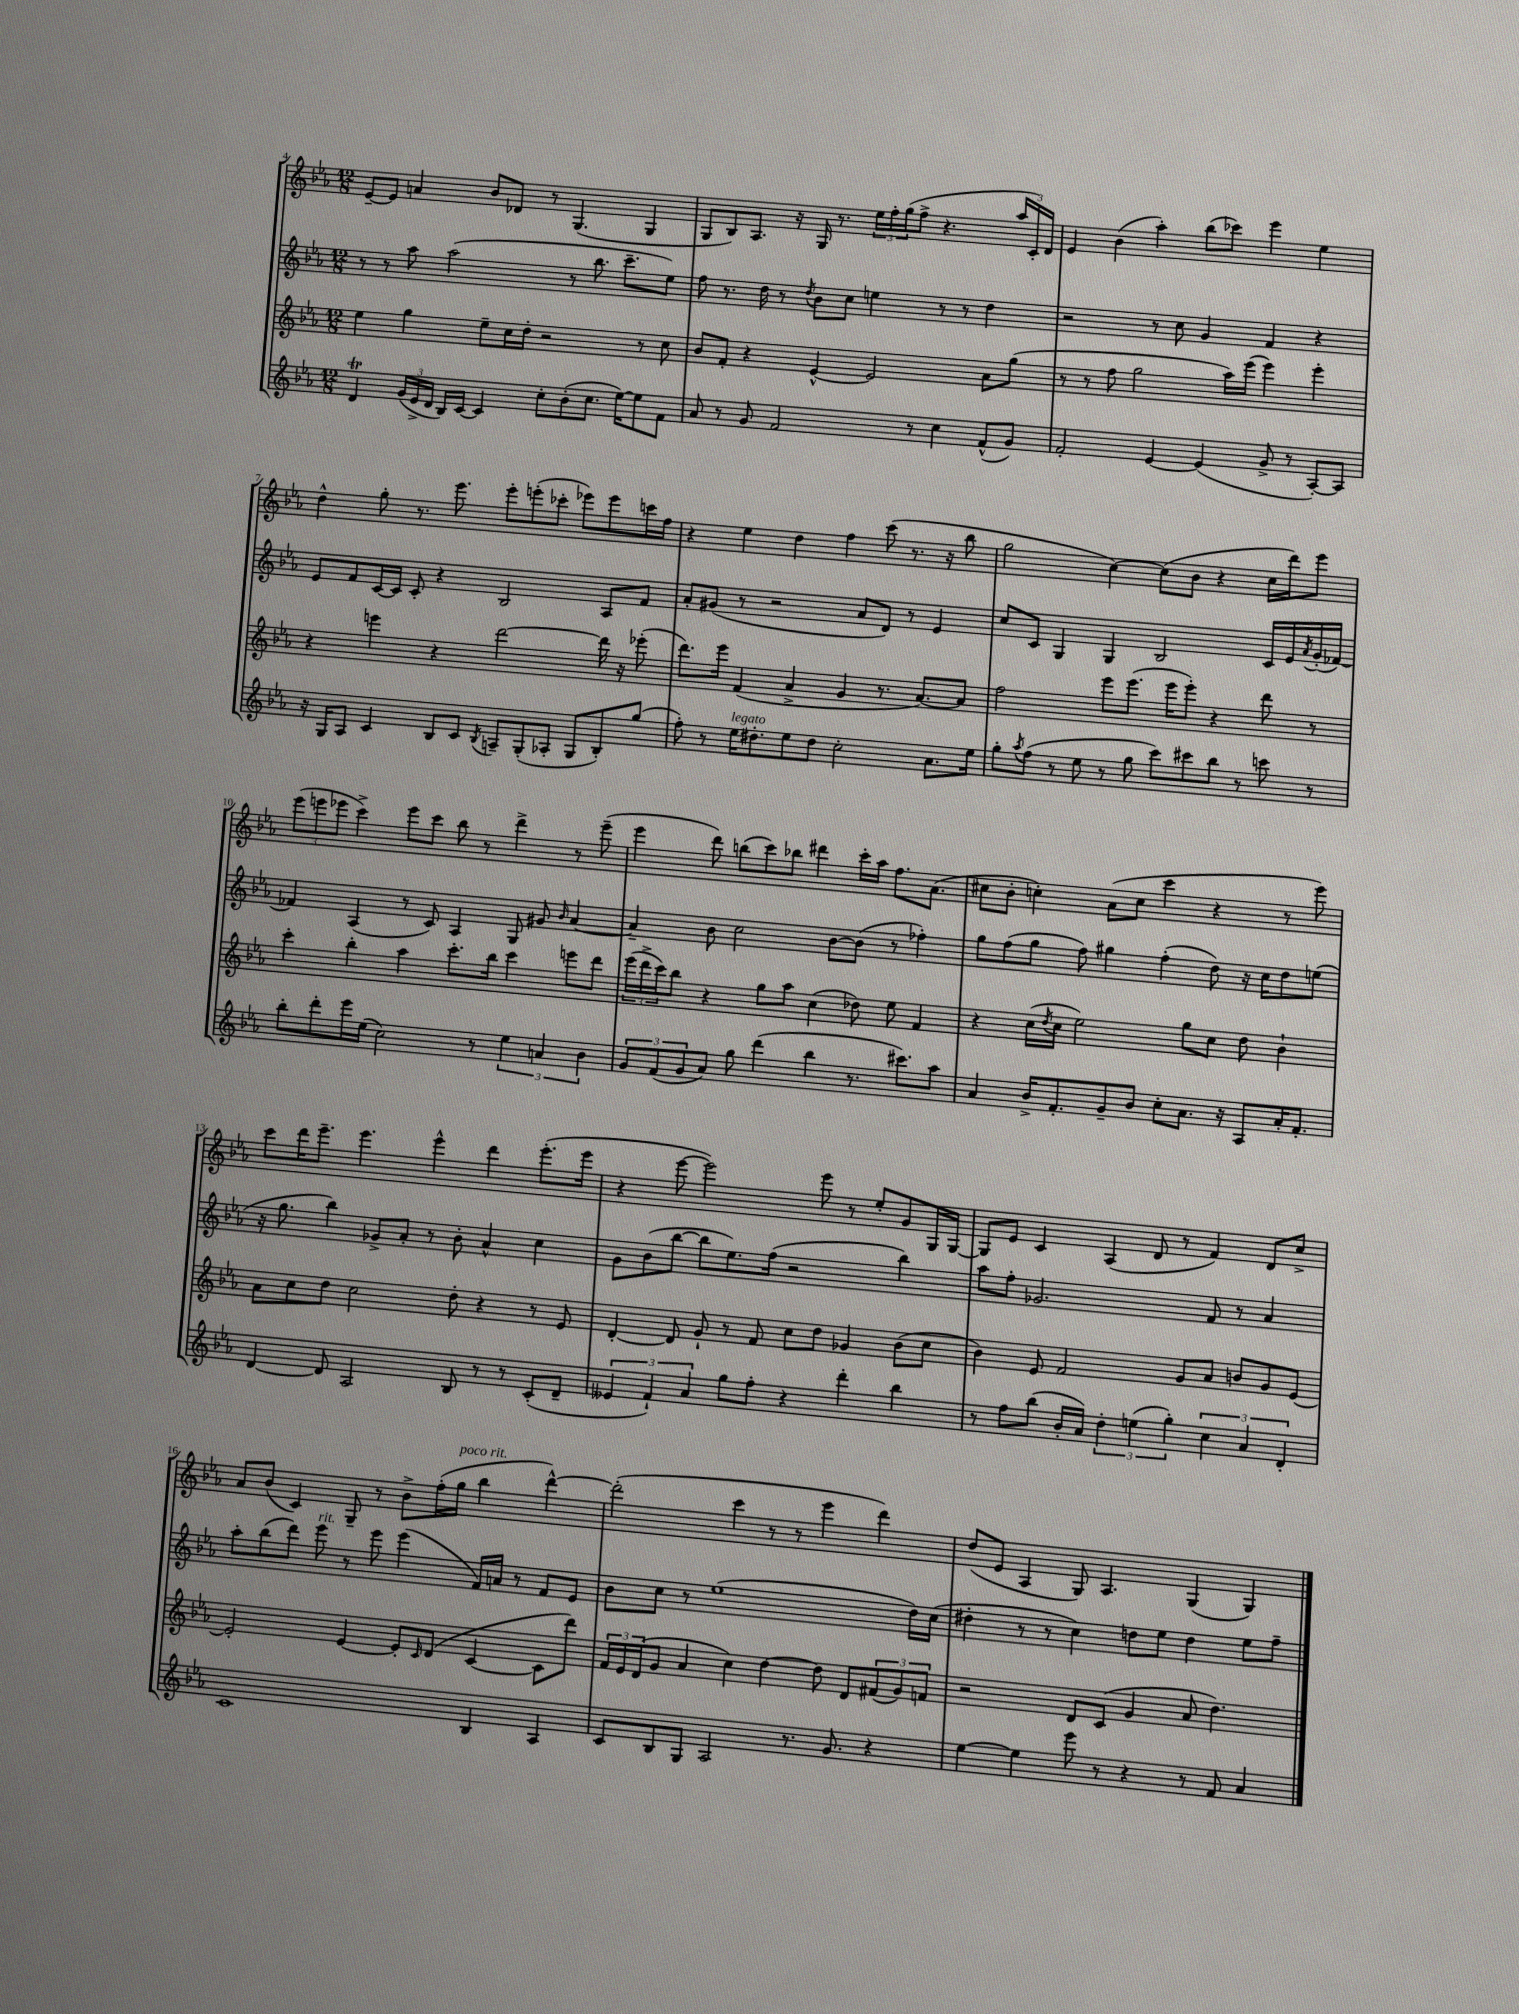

**kern	**kern	**kern	**kern
*staff4	*staff3	*staff2	*staff1
*clefG2	*clefG2	*clefG2	*clefG2
*k[b-e-a-]	*k[b-e-a-]	*k[b-e-a-]	*k[b-e-a-]
*M12/8	*M12/8	*M12/8	*M12/8
4d	4ee-	8r	[8e-~
.	.	8r	8e-]
(24g	4gg	8aa-	4a
24e-^	.	.	.
24d	.	.	.
16B-)	.	(2aa-	.
[16c	.	.	.
4c]	8ee-~	.	8b-
.	16cc	.	8d-
.	16dd'	.	.
8cc'	2r	.	8r
(8b-'	.	8r	(4.G
8.cc	.	8.bb-	.
[16ee-)	.	8.ccc~	.
8ee-]	8r	.	4G
8f	8cc	8ee-)	.
=	=	=	=
8a-	8b-	8ff	8G
8r	8f'	8.r	8B-)
8g	4r	.	8.A-
.	.	16dd	.
2f	.	8r	.
.	.	.	16r
.	.	8qdd	.
.	[4e-^^	8b-	16G
.	.	.	8.r
.	.	8cc	.
.	2e-]	4ee	24ee-
.	.	.	24ff'
.	.	.	(24gg
8r	.	.	8ff^
4cc	.	8r	4.r
.	.	8r	.
(8f^^	8a-	4dd	.
8g)	(8gg	.	24aa-
.	.	.	24c')
.	.	.	24d
=	=	=	=
2f'	8r	2r	4e-
.	8r	.	.
.	8ff	.	(4b-
.	2gg	.	.
[4e-	.	8r	4aa-')
.	.	8cc	.
(4e-]	.	4g	(8bb-
.	16aa-)	.	8ccc-)
.	(16eee-	.	.
8g^	4eee-)	4f	4eee-
8r	.	.	.
[8A-')	4eee-'	4r	4ee-
8A-]	.	.	.
=	=	=	=
16r	4r	8e-	4dd^^
16G	.	.	.
8A-	.	8f	.
4c	4eee	[16c	8gg'
.	.	16c]	.
.	.	8c'	8.r
8B-	4r	4r	.
.	.	.	8.eee-
8c	.	.	.
8qB-	.	.	.
8A~	[2ddd	2B-	8eee-'
(8G'	.	.	(8eee'
8A-'	.	.	8ccc-'
8G	.	.	8eee-)
8B-')	16ddd]	8A-	8eee-
.	16r	.	.
(8gg	(8eee-'	8f	16ccc
.	.	.	16ff
=	=	=	=
8ff')	8.ddd)	8a-'	4r
8r	.	(8g#	.
.	16eee-	.	.
16ee-	(4f	8r	4ee-
8.dd#'	.	.	.
.	.	2r	.
8ee-	4a-^	.	4dd
8dd#	.	.	.
2cc'	4g	.	4ff
.	.	8a-	.
.	8.r	8d)	(8ccc
.	.	8r	8.r
.	[8.a-)	.	.
8.a-	.	4e-	.
.	.	.	16r
.	8a-]	.	8bb-
16ee-	.	.	.
=	=	=	=
8gg'	2ff	8cc	2gg
8qaa-	.	.	.
(8ff	.	8c	.
8r	.	4G	.
8ee-	.	.	.
8r	8eee-	4G	[4cc)
8gg	(8.eee-	.	.
8ccc)	.	2B-	(8cc]
.	16eee-	.	.
8ccc#	8eee-')	.	8b-
8bb-	4r	.	4r
8r	.	.	.
8ccc	8ddd	16c	16cc
.	.	16e-	16ddd)
.	.	8qa-	.
8r	8r	(16g'	8eee-
.	.	[16f-)	.
=	=	=	=
8bb-'	4ccc'	4f-]	(12eee-
.	.	.	12eee
8ddd'	.	.	.
.	.	.	12eee-
16eee-	4bb-'	(4A-	4ccc^)
(16ee-	.	.	.
2cc)	.	.	.
.	4aa-	8r	8eee-
.	.	8c)	8ccc
.	8.ccc'	4A-	8bb-
8r	.	.	8r
.	16bb-	.	.
6ee-	4ccc	8G	4ddd^
.	.	8g#	.
6a	.	.	.
.	.	16qqb-	.
.	8eee	[4a-	8r
6b-	.	.	.
.	8ddd	.	(8eee-~
=	=	=	=
12g	(24eee-	4a-~]	4eee-
.	24ddd^	.	.
(12f	24ccc)	.	.
.	8bb-	.	.
12g	.	.	.
8a-)	4r	8b-	8ddd)
8gg	.	2cc	(8bb
(4ddd	8gg	.	8ccc)
.	8aa-	.	8bb-
4bb-	(4cc	.	4ddd#
.	.	[8b-	.
8.r	8dd-)	(8b-]	16ccc'
.	.	.	16aa-
.	8ee-	8r	8.ff
8.ccc#)	.	.	.
.	4f	4ff-')	.
.	.	.	(8.a-
8aa-	.	.	.
=	=	=	=
4a-	4r	8gg	8cc#
.	.	(8ff	8b-'
16b-^	(16cc	8gg	4cc')
.	8qdd	.	.
8.f'	16cc	.	.
.	2ee-)	8ff)	.
8g~	.	4gg#	(8a-
8b-	.	.	8cc
8cc'	.	(4ff'	4ccc
8.a-	8gg	.	.
.	8cc	8dd)	4r
16r	.	.	.
8A-	8dd	16r	.
.	.	16cc	.
16a-'	4b-`	8dd	8r
8.f'	.	.	.
.	.	(8ee	8eee-)
=	=	=	=
[4d	8a-	16r	8ccc
.	.	8.gg	.
.	8cc	.	16ddd
.	.	.	8.eee-~
8d]	8dd	4bb-)	.
2A-	2cc	.	4.eee-
.	.	8g-^	.
.	.	8a-'	.
.	.	8r	4eee-^^
8B-	8dd'	8b-'	.
8r	4r	4a-^^	4ddd
8r	.	.	.
(8c'	8r	4cc	(8.eee-'
8d~	8e-	.	.
.	.	.	16eee-
=	=	=	=
6e--	[4d'	8g	4r
.	.	(8b-	.
6f`)	.	.	.
.	8d]	[8bb-	[8eee-
6a-	.	.	.
.	8g`	8bb-]	2eee-])
8gg	8r	8.ee-)	.
8ff'	8f	.	.
.	.	(16ff	.
4r	8cc	2r	.
.	8dd	.	8eee-
4ddd'	4g-	.	8r
.	.	.	8ee-'
4bb-	(8b-	4bb-)	8g
.	8cc	.	16G
.	.	.	[16G
=	=	=	=
8r	4b-)	8aa-	8G]
8ff	.	8ff'	8e-
(8bb-	8e-	2.g-	4c
16b-'	2f	.	.
16a-)	.	.	.
6dd'	.	.	(4A-
(6ee	.	.	.
.	.	.	8d
6gg')	.	.	.
.	8g	.	8r
6cc	8a-	8f	4f)
.	8b	8r	.
6a-	.	.	.
.	8g	4a-	8d
6d'	.	.	.
.	[8e-	.	8cc^
=	=	=	=
1c	2e-']	8aa-'	8a-
.	.	(8bb-	(8b-
.	.	8ddd)	4c)
.	.	8eee-	.
.	[4e-	8r	8G~
.	.	8eee-	8r
.	8e-']	(4eee-	8b-^
.	16qqc	.	.
.	(8d	.	(16ff'
.	.	.	16gg
4B-	[4c	16f)	4bb-
.	.	16a	.
.	.	8r	.
4A-	8c]	8f	[4ddd^^)
.	8ddd)	8e-	.
=	=	=	=
8c	24f	8b-	(2ddd']
.	24e-	.	.
.	(24d	.	.
8B-	8g	8cc	.
8G	4a-	8r	.
2A-	.	(1ee-	.
.	4cc)	.	4ccc
.	[4dd	.	8r
8.r	.	.	8r
.	8dd]	.	4eee-
8.g	.	.	.
.	8d	.	.
4r	(12f#	.	4ddd)
.	12g)	.	.
.	.	16dd)	.
.	12f	.	.
.	.	(16cc	.
=	=	=	=
[4ee-	2r	4dd#'	(8dd
.	.	.	8e-
4ee-]	.	8r	4A-
.	.	8r	.
8eee-	8d	4cc)	8G)
8r	(8c	.	4.A-
4r	4g	8dd	.
.	.	8ee-	.
8r	8a-	4dd	(4G
8f	4.dd)	.	.
4a-	.	8ee-	4G)
.	.	8ff~	.
==	==	==	==
*-	*-	*-	*-
